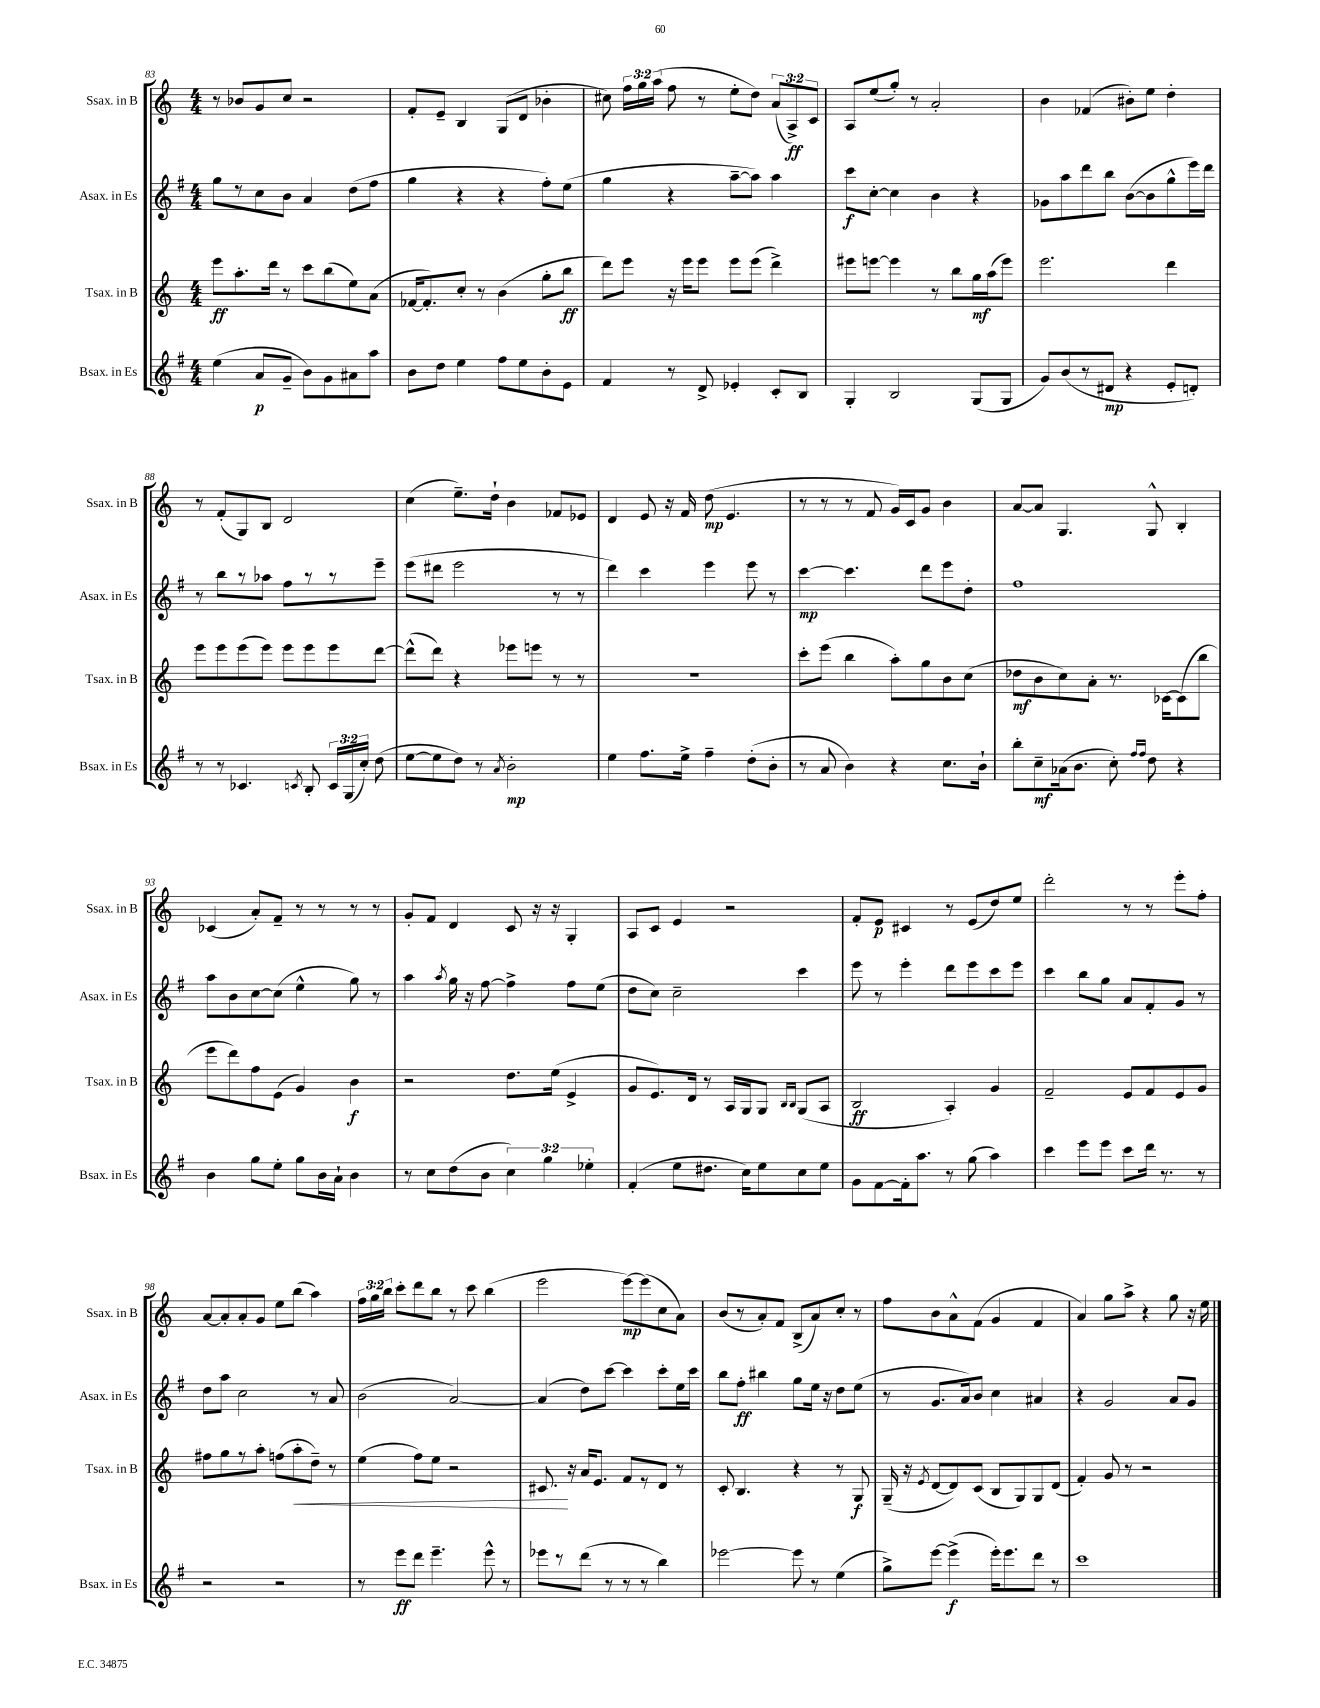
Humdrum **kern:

**kern	**dynam	**kern	**dynam	**kern	**dynam	**kern	**dynam
*part4	*part4	*part3	*part3	*part2	*part2	*part1	*part1
*staff4	*staff4	*staff3	*staff3	*staff2	*staff2	*staff1	*staff1
*I"Bsax. in Es	*	*I"Tsax. in B	*	*I"Asax. in Es	*	*I"Ssax. in B	*
*I'Bsax. in Es	*	*I'Tsax. in B	*	*I'Asax. in Es	*	*I'Ssax. in B	*
*clefG2	*	*clefG2	*	*clefG2	*	*clefG2	*
*k[f#]	*	*k[]	*	*k[f#]	*	*k[]	*
*M4/4	*	*M4/4	*	*M4/4	*	*M4/4	*
=83	=83	=83	=83	=83	=83	=83	=83
(4ee\	.	8eee\L	ff	8gg\L	.	8r	.
.	.	8.aa'\	.	8r	.	8b-X/L	.
8a/L	p	.	.	8cc\	.	8g/	.
.	.	16ddd\Jk	.	.	.	.	.
8g~/J	.	8r	.	8b\J	.	8cc/J	.
8b\L)	.	8ccc\L	.	4a/	.	2r	.
8g\	.	(8bb\	.	.	.	.	.
8a#X\	.	8ee\)	.	(8dd\L	.	.	.
8aa\J	.	(8a\J	.	8ff#\J	.	.	.
=84	=84	=84	=84	=84	=84	=84	=84
8b\L	.	[16f-X/KL	.	4gg\	.	8f'/L	.
.	.	8.f-'/])	.	.	.	.	.
8dd\J	.	.	.	.	.	8e~/J	.
4ee\	.	8cc'/J	.	4r	.	4B/	.
.	.	8r	.	.	.	.	.
8ff#\L	.	(4b\	.	4r	.	(8G/L	.
8ee\	.	.	.	.	.	8d/J	.
8b'\	.	8gg'\L	.	8ff#'\L)	.	4b-X'\	.
8e\J	.	8bb\J	ff	(8ee\J	.	.	.
=85	=85	=85	=85	=85	=85	=85	=85
4f#/	.	8ddd\L)	.	4gg\	.	8cc#X\)	.
.	.	8eee\J	.	.	.	24ff\LL	.
.	.	.	.	.	.	24gg\	.
.	.	.	.	.	.	(24aa\JJ	.
8r	.	16r	.	4r	.	8ff\	.
.	.	16eee\KL	.	.	.	.	.
8d^/	.	8eee\J	.	.	.	8r	.
4e-X'/	.	8eee\L	.	[8aa~\L	.	8ee'\L	.
.	.	(8eee\J	.	8aa\J])	.	8dd\J)	.
8c'/L	.	4ddd^\)	.	4aa\	.	(12a/L	.
.	.	.	.	.	.	12A^/)	ff
8B/J	.	.	.	.	.	.	.
.	.	.	.	.	.	12c/J	.
=86	=86	=86	=86	=86	=86	=86	=86
4G'/	.	8eee#X\L	.	8ccc\L	f	8A/L	.
.	.	[8eeen\J	.	[8cc'\J	.	(8ee/	.
2B/	.	4eee\]	.	4cc\]	.	8gg'/J)	.
.	.	.	.	.	.	8r	.
.	.	8r	.	4b\	.	2a'/	.
.	.	8bb\L	.	.	.	.	.
(8G/L	.	16gg\L	mf	4r	.	.	.
.	.	(16aa\J	.	.	.	.	.
8G/J	.	8eee\J)	.	.	.	.	.
=87	=87	=87	=87	=87	=87	=87	=87
8g/L)	.	2.eee\	.	8g-X\L	.	4b\	.
(8b/	.	.	.	8aa\	.	.	.
8r	.	.	.	8ddd\	.	(4f-X/	.
8d#X/J	mp	.	.	8bb\J	.	.	.
4r	.	.	.	([8b\L	.	8b#X'\L)	.
.	.	.	.	8b\]	.	8ee\J	.
8e'/L	.	4ddd\	.	8gg^^\	.	4dd'\	.
8dn'/J)	.	.	.	16eee\L)	.	.	.
.	.	.	.	16ddd\JJ	.	.	.
!!LO:LB:g=z
=88	=88	=88	=88	=88	=88	=88	=88
8r	.	8eee\L	.	8r	.	8r	.
8r	.	8eee\	.	8bb\L	.	(8f'/L	.
4.c-X/	.	(8eee\	.	8r	.	8G/)	.
.	.	8eee\J)	.	8aa-X\J	.	8B/J	.
.	.	8eee\L	.	8ff#\L	.	2d/	.
8qcn/	.	.	.	.	.	.	.
8B'/	.	8eee\	.	8r	.	.	.
24c/LL	.	8eee\	.	8r	.	.	.
(24G/	.	.	.	.	.	.	.
24cc'/JJ)	.	.	.	.	.	.	.
(8dd\	.	[8ddd\J	.	8eee~\J	.	.	.
=89	=89	=89	=89	=89	=89	=89	=89
[8ee\L	.	(8ddd^^\L]	.	(8eee\L	.	(4cc\	.
8ee\]	.	8ddd\J)	.	8ddd#X\J	.	.	.
8dd\J)	.	4r	.	2eee\	.	8.ee~\L)	.
8r	.	.	.	.	.	.	.
.	.	.	.	.	.	16dd`\Jk	.
8qa/	.	.	.	.	.	.	.
2b'\	mp	8eee-X\L	.	.	.	4b\	.
.	.	8eeen\J	.	.	.	.	.
.	.	8r	.	8r	.	8f-X/L	.
.	.	8r	.	8r	.	8e-X/J	.
=90	=90	=90	=90	=90	=90	=90	=90
4ee\	.	1r	.	4ddd\)	.	4d/	.
8.ff#\L	.	.	.	4ccc\	.	8e/	.
.	.	.	.	.	.	16r	.
16ee^\Jk	.	.	.	.	.	16f/	.
4ff#~\	.	.	.	4eee\	.	(8dd\	mp
.	.	.	.	.	.	4.e/	.
(8dd'\L	.	.	.	8eee\	.	.	.
8b'\J	.	.	.	8r	.	.	.
=91	=91	=91	=91	=91	=91	=91	=91
8r	.	8ccc'\L	.	[4ccc\	mp	8r	.
8a/	.	(8eee\J	.	.	.	8r	.
4b\)	.	4bb\	.	4.ccc\]	.	8r	.
.	.	.	.	.	.	8f/	.
4r	.	8aa'\L)	.	.	.	16g/LL)	.
.	.	.	.	.	.	16c/J	.
.	.	8gg\	.	8ddd\L	.	8g/J	.
8.cc\L	.	8b\	.	8eee\	.	4b\	.
.	.	(8cc\J	.	8dd'\J	.	.	.
16b`\Jk	.	.	.	.	.	.	.
=92	=92	=92	=92	=92	=92	=92	=92
8bb'\L	.	8dd-X\L	mf	1ff#	.	[8a/L	.
8cc~\	mf	8b\	.	.	.	8a/J]	.
(16a-X\k	.	8cc\)	.	.	.	4.G/	.
8.b\J	.	.	.	.	.	.	.
.	.	8a'\J	.	.	.	.	.
8cc'\)	.	8.r	.	.	.	.	.
16qqff#/LL	.	.	.	.	.	.	.
16qqff#/JJ	.	.	.	.	.	.	.
8dd\	.	.	.	.	.	8G^^/	.
.	.	[16c-X\KL	.	.	.	.	.
4r	.	(8c-\]	.	.	.	4B'/	.
.	.	8bb\J	.	.	.	.	.
!!LO:LB:g=z
=93	=93	=93	=93	=93	=93	=93	=93
4b\	.	8eee\L	.	8aa\L	.	(4c-X/	.
.	.	8ddd\)	.	8b\	.	.	.
8gg\L	.	8ff\	.	[8cc\	.	8a'/L)	.
8ee'\J	.	(8e\J	.	(8cc\J]	.	8f~/J	.
8gg\L	.	4g/)	.	4ee^^\	.	8r	.
16b\L	.	.	.	.	.	8r	.
16a`\JJ	.	.	.	.	.	.	.
4b\	.	4b\	f	8gg\)	.	8r	.
.	.	.	.	8r	.	8r	.
=94	=94	=94	=94	=94	=94	=94	=94
8r	.	2r	.	4aa\	.	8g'/L	.
8cc\L	.	.	.	.	.	8f/J	.
.	.	.	.	8qaa/	.	.	.
(8dd\	.	.	.	16gg\	.	4d/	.
.	.	.	.	16r	.	.	.
8b\J	.	.	.	[8ff#\	.	.	.
6cc\)	.	8.dd\L	.	4ff#^\]	.	8c/	.
.	.	.	.	.	.	16r	.
6gg\	.	.	.	.	.	.	.
.	.	(16ee\Jk	.	.	.	16r	.
.	.	4e^/	.	8ff#\L	.	4G'/	.
6ee-X'\	.	.	.	.	.	.	.
.	.	.	.	(8ee\J	.	.	.
=95	=95	=95	=95	=95	=95	=95	=95
(4f#'/	.	8g/L	.	8dd\L	.	8A/L	.
.	.	8.e/)	.	8cc\J)	.	8c/J	.
8ee\L	.	.	.	2cc~\	.	4e/	.
.	.	16d/Jk	.	.	.	.	.
8.dd#X\J	.	8r	.	.	.	.	.
.	.	16A/LL	.	.	.	2r	.
16cc\KL)	.	16G/J	.	.	.	.	.
8ee\	.	8G/J	.	.	.	.	.
.	.	16qqB/LL	.	.	.	.	.
.	.	16qqB/JJ	.	.	.	.	.
8cc\	.	(8G/L	.	4ccc\	.	.	.
8ee\J	.	8A/J	.	.	.	.	.
=96	=96	=96	=96	=96	=96	=96	=96
8g\L	.	2B/	ff	8eee\	.	8f'/L	.
[8f#\	.	.	.	8r	.	8e/J	p
16f#'\k]	.	.	.	4eee'\	.	4c#X/	.
8.aa\J	.	.	.	.	.	.	.
8r	.	4A'/)	.	8ddd\L	.	8r	.
(8gg\	.	.	.	8eee\	.	(8e/L	.
4aa\)	.	4g/	.	8ccc\	.	8dd/)	.
.	.	.	.	8eee\J	.	8ee/J	.
=97	=97	=97	=97	=97	=97	=97	=97
4ccc\	.	2f~/	.	4ccc\	.	2ddd'\	.
8eee\L	.	.	.	8bb\L	.	.	.
8eee\J	.	.	.	8gg\J	.	.	.
8ccc\L	.	8e/L	.	8a/L	.	8r	.
16ddd\Jk	.	8f/	.	8f#'/	.	8r	.
8.r	.	.	.	.	.	.	.
.	.	8e/	.	8g/J	.	8eee'\L	.
8r	.	8g/J	.	8r	.	8ff'\J	.
!!LO:LB:g=z
=98	=98	=98	=98	=98	=98	=98	=98
2r	.	8ff#X\L	.	8dd\L	.	[8a/L	.
.	.	8gg\	.	8aa\J	.	8a'/]	.
.	.	8r	.	2cc\	.	8a'/	.
.	.	8aa'\J	.	.	.	8g/J	.
2r	.	(8ffn\L	.	.	.	8ee\L	.
!	!	!	!LO:HP:b	!	!	!	!
.	.	8aa'\	<	.	.	(8bb\J	.
.	.	8dd~\J)	.	8r	.	4aa\)	.
.	.	8r	.	8a/	.	.	.
=99	=99	=99	=99	=99	=99	=99	=99
8r	.	(4ee\	.	(2b\	.	24ff\LL	.
.	.	.	.	.	.	24gg\	.
.	.	.	.	.	.	24bb\JJ	.
8eee\L	ff	.	.	.	.	8ccc'\L	.
8ddd\J	.	8ff\L)	.	.	.	8ddd\	.
4.eee~\	.	8ee\J	.	.	.	8bb\J	.
.	.	2r	.	[2a/)	.	8r	.
.	.	.	.	.	.	8ccc\	.
8eee^^\	.	.	.	.	.	(4bb\	.
8r	.	.	.	.	.	.	.
=100	=100	=100	=100	=100	=100	=100	=100
8eee-X\L	.	8.c#X/	.	(4a/]	.	2eee\	.
8r	.	.	.	.	.	.	.
.	.	16r	[	.	.	.	.
(8ddd\J	.	16a/KL	.	8dd\L)	.	.	.
.	.	8.e/J	.	.	.	.	.
8r	.	.	.	[8ccc\J	.	.	.
8r	.	8f/L	.	4ccc\]	.	[8eee\L)	mp
8r	.	8r	.	.	.	(8eee\]	.
4bb\)	.	8d/J	.	8ccc'\L	.	8cc\	.
.	.	8r	.	16ee\L	.	8a\J)	.
.	.	.	.	16ccc\JJ	.	.	.
=101	=101	=101	=101	=101	=101	=101	=101
[2eee-X\	.	8c'/	.	8bb\L	.	(8b/L	.
.	.	4.B/	.	8ff#'\J	ff	8r	.
.	.	.	.	4bb#X\	.	8a'/)	.
.	.	.	.	.	.	8f/J	.
8eee-\]	.	4r	.	8gg\L	.	(8B^/L	.
8r	.	.	.	16ee\Jk	.	8a/)	.
.	.	.	.	16r	.	.	.
(4ee\	.	8r	.	8dd\L	.	8cc'/J	.
.	.	8G/	f	(8ee\J	.	8r	.
=102	=102	=102	=102	=102	=102	=102	=102
8gg^\L)	.	(16G~/	.	8r	.	8ff\L	.
.	.	16r	.	.	.	.	.
.	.	8qe/	.	.	.	.	.
[8eee\J	.	[8d/L	.	8.g/L	.	8b\	.
(4eee^\]	f	8d/])	.	.	.	8a^^\	.
.	.	.	.	16a/k)	.	.	.
.	.	(8c/J	.	8b/J	.	(8f\J	.
16eee'\KL)	.	8B/L	.	4cc\	.	4g/	.
8.eee\	.	.	.	.	.	.	.
.	.	8G/)	.	.	.	.	.
8ddd\J	.	8G/	.	4a#X/	.	4f/	.
8r	.	(8d/J	.	.	.	.	.
=103	=103	=103	=103	=103	=103	=103	=103
1ccc	.	4f'/)	.	4r	.	4a/)	.
.	.	8g/	.	2g/	.	8gg\L	.
.	.	8r	.	.	.	8aa^\J	.
.	.	2r	.	.	.	4r	.
.	.	.	.	8a/L	.	8gg\	.
.	.	.	.	8g/J	.	16r	.
.	.	.	.	.	.	16ee\	.
==	==	==	==	==	==	==	==
*-	*-	*-	*-	*-	*-	*-	*-
